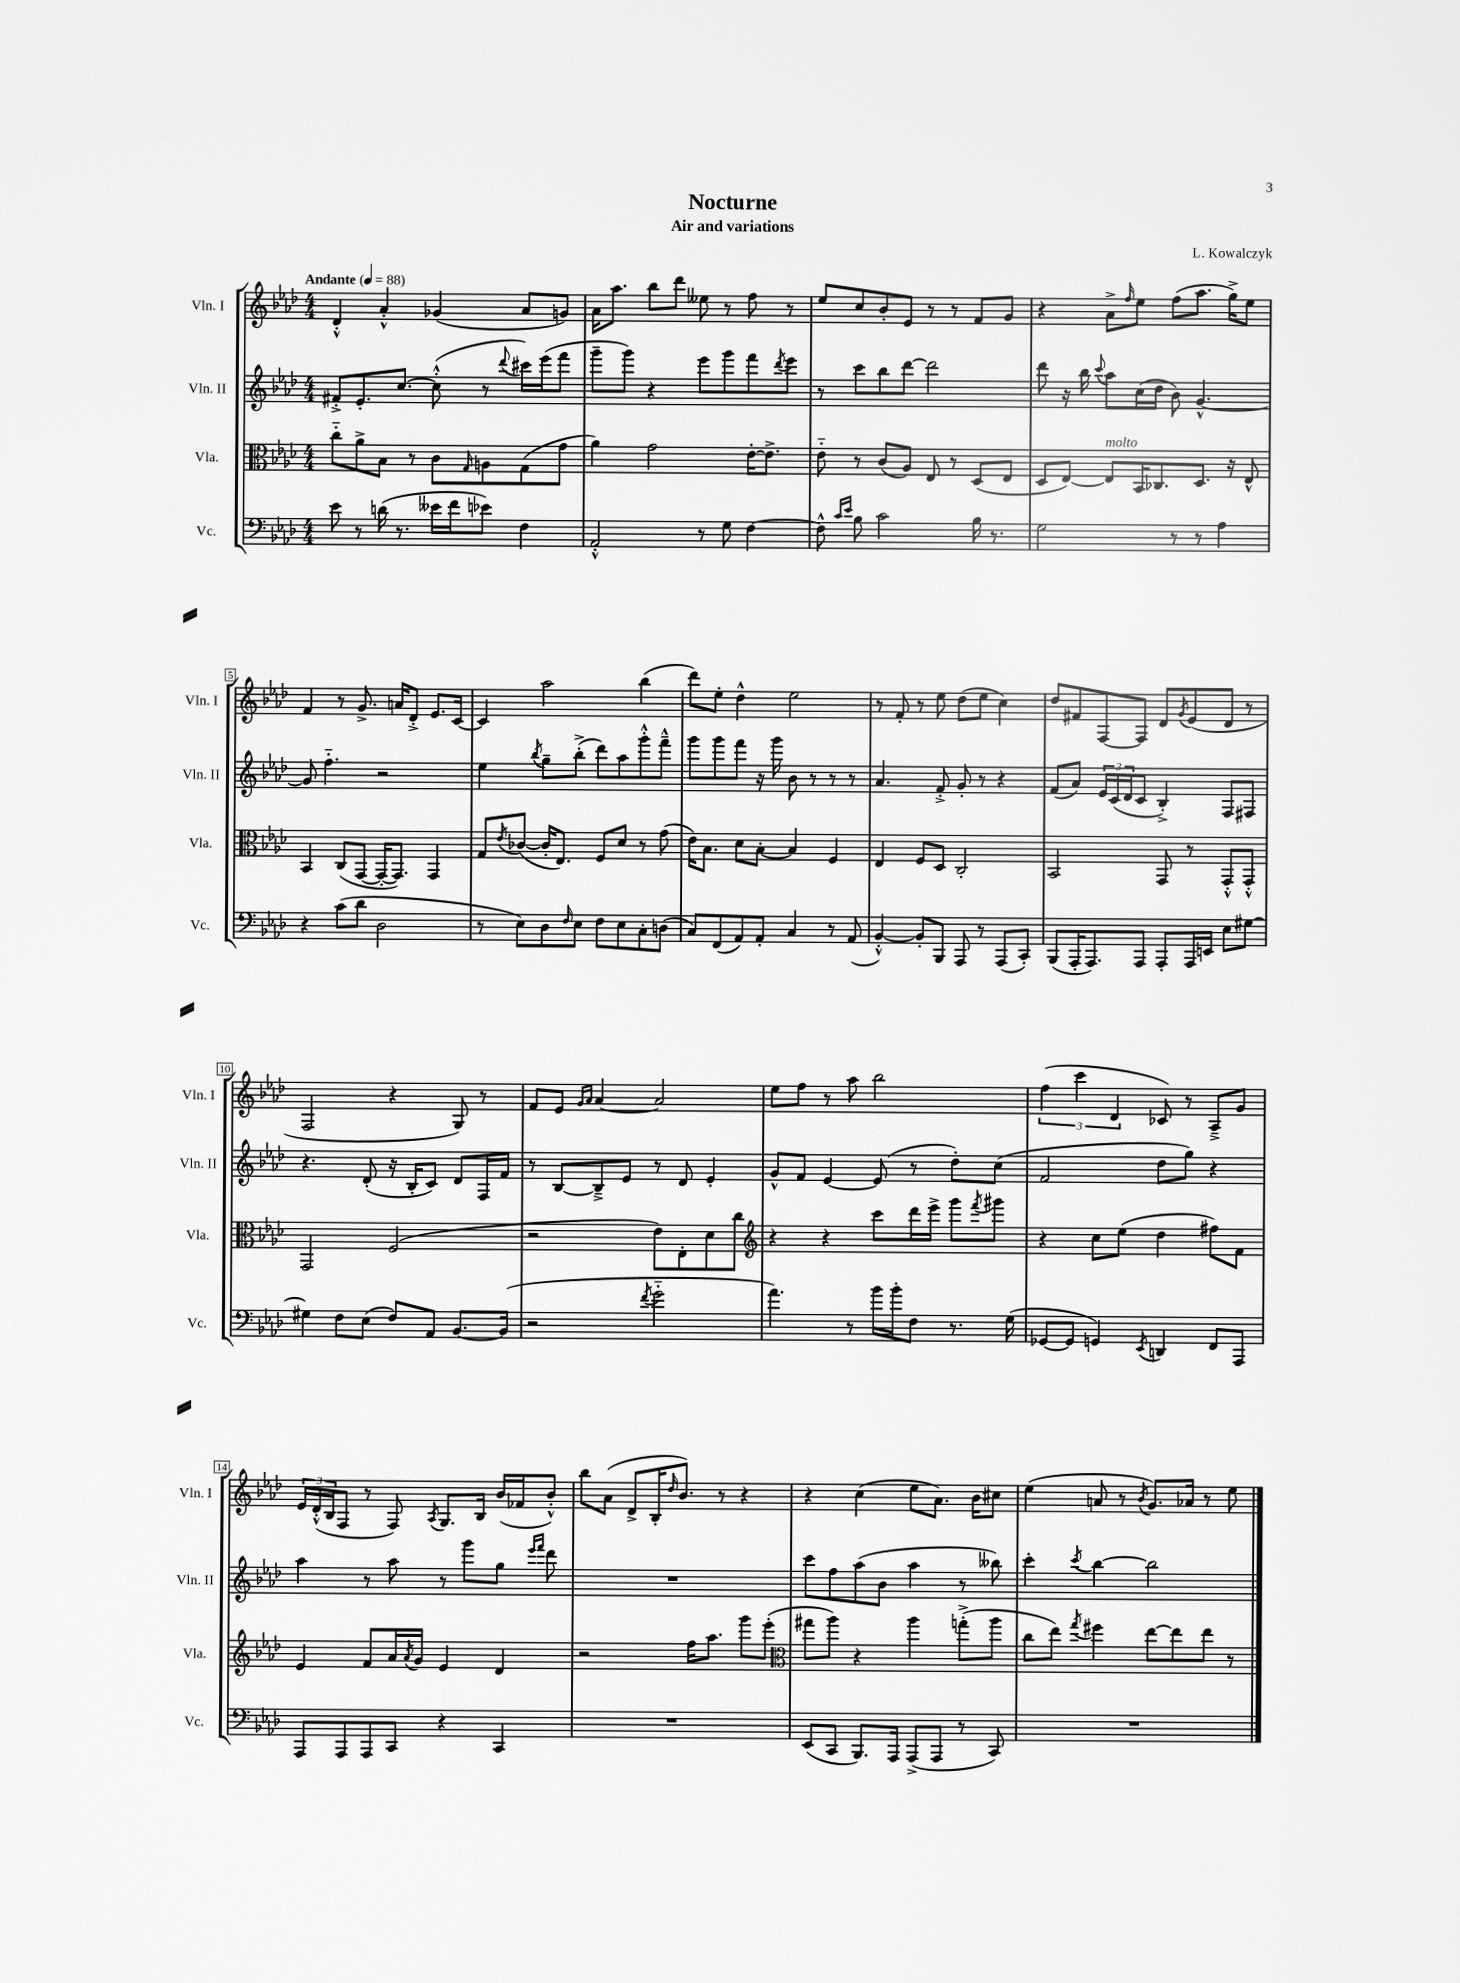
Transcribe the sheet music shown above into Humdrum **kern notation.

**kern	**kern	**kern	**kern
*part4	*part3	*part2	*part1
*staff4	*staff3	*staff2	*staff1
*I"Vc.	*I"Vla.	*I"Vln. II	*I"Vln. I
*I'Vc.	*I'Vla.	*I'Vln. II	*I'Vln. I
*clefF4	*clefC3	*clefG2	*clefG2
*k[b-e-a-d-]	*k[b-e-a-d-]	*k[b-e-a-d-]	*k[b-e-a-d-]
*M4/4	*M4/4	*M4/4	*M4/4
*MM88	*MM88	*MM88	*MM88
=1	=1	=1	=1
!	!	!	!LO:TX:a:B:t=Andante
8e-\	8cc\L	8f#X'^/L	4d-'^^/
8r	8a-^\	8.e-'/	.
(16dn\	8B-\J	.	4a-'^^/
8.r	.	[8.cc/J	.
.	8r	.	.
16e--X\LL	8c\L	(8cc'^^\]	(4g-X/
16f\J	.	.	.
.	16qqG/	.	.
8e-X\J)	8An\	8r	.
.	.	8qqddd-/	.
4F\	(8G\	16ccc#X\LL)	8a-/L
.	.	(16eee-\J	.
.	8g\J	8fff\J	8gn/J)
=2	=2	=2	=2
2AA-'^^/	4a-\)	8ggg~\L	16a-\KL
.	.	.	8.aa-\J
.	.	8ggg\J)	.
.	2g\	4r	8bb-\L
.	.	.	8ddd-\J
8r	.	8eee-\L	8ee--X\
8G\	.	8ggg\	8r
[4F\	[16e-'\KL	8fff\	8ff\
.	8.e-^\J]	.	.
.	.	8qddd-/	.
.	.	8eee-\J	8r
=3	=3	=3	=3
8F^^\]	8e-\	8r	8ee-/L
16qqc/LL	.	.	.
16qqe-/JJ	.	.	.
8B-\	8r	8ccc\L	8cc/
2c\	(8c/L	8bb-\	8b-'/
.	8A-/J)	[8ddd-\J	8e-/J
.	8E-/	2ddd-\]	8r
.	8r	.	8r
16B-\	(8D-/L	.	8f/L
8.r	.	.	.
.	8E-/J	.	8g/J
=4	=4	=4	=4
2G\	8D-/L	8ddd-\	4r
.	[8E-/J)	16r	.
.	.	16bb-\	.
.	.	8qqccc/	.
!	!LO:TX:a:i:t=molto	!	!
.	8E-/L]	8aa-\L	8a-^\L
.	.	.	16qqff/
.	16BB-/K	(16cc\L	8ee-\J
.	8.C-X/	16dd-\JJ	.
8r	.	8b-\)	(8ff\L
8r	8.D-/J	[4.g^^/	8.aa-\J
4A-\	.	.	.
.	16r	.	16gg^\KL)
.	8E-^^/	.	8ee-\J
!!LO:LB:g=z
=5	=5	=5	=5
4r	4BB-/	8g/]	4f/
.	.	4.ff\	.
(8c\L	(8C/L	.	8r
8d-\J	[8GG/J	.	8.g^/
2D-\	16GG'/KL_	2r	.
.	8.GG/J])	.	16an/KL
.	.	.	8d-'^/J
.	4GG/	.	8.e-/L
.	.	.	[16c/Jk
=6	=6	=6	=6
8r	8G/L	4ee-\	4c/]
.	8qe-/	.	.
8E-\L)	([8c-X/J	.	.
.	.	8qbb-/	.
8D-\	16c-'/KL]	8gg~\L	2aa-\
.	8.E-/J)	.	.
16qqF/	.	.	.
8E-\J	.	(8bb-'^\J	.
8F\L	8F/L	8ddd-\L)	.
8E-\	8d-/J	8aa-\	.
8C'\	8r	8ggg'^^\	(4bb-\
(8Dn\J	(8g\	8fff~^^\J	.
=7	=7	=7	=7
8C/L)	16e-\KL)	8ggg\L	8ddd-\L)
.	8.B-\J	.	.
(8FF/	.	8ggg\	8ee-'\J
8AA-/)	8d-\L	8fff\J	4dd-^^\
8AA-'/J	[8B-'\J	16r	.
.	.	16ggg\	.
4C/	4B-/]	8b-\	2ee-\
.	.	8r	.
8r	4F/	8r	.
(8AA-/	.	8r	.
=8	=8	=8	=8
[4BB-'^^/)	4E-/	4.a-/	8r
.	.	.	8f'/
8BB-'/L]	8F/L	.	8r
8BBB-/J	8D-/J	8f'^/	8ee-\
8AAA-/	2C'/	8g'/	(8dd-\L
8r	.	8r	8ee-\J
(8AAA-/L	.	4r	4cc\)
8CC'/J)	.	.	.
=9	=9	=9	=9
(8BBB-/L	2BB-/	(8f/L	8dd-/L
16AAA-'/K	.	8a-/J)	8f#X/
8.AAA-/)	.	.	.
.	.	24e-/LL	[8F/
.	.	(24c/	.
.	.	24d-/J	.
8AAA-/J	.	8c/J	8F/J]
8AAA-'/L	8GG/	4B-'^/)	8d-/L
.	.	.	8qg/
16AAA-/L	8r	.	(8e-/
16EEn/JJ	.	.	.
8E-\L	8GG'^^/L	8F/L	8d-/J
[8G#X\J	8GG'^^/J	8F#X/J	8r
!!LO:LB:g=z
=10	=10	=10	=10
4G#X\]	2GG/	4.r	2F/
8F\L	.	.	.
(8E-\J	.	(8d-'/	.
8F/L)	(2F/	16r	4r
.	.	16B-'/KL	.
8AA-/J	.	8c/J)	.
[8.BB-/L	.	8d-/L	8G/)
.	.	16F/L	8r
(16BB-/Jk]	.	16f/JJ	.
=11	=11	=11	=11
2r	2r	8r	8f/L
.	.	[8B-/L	8e-/J
.	.	.	16qqg/LL
.	.	.	16qqa-/JJ
.	.	8B-~^/]	[4a-/
.	.	8e-/J	.
8qf/	.	.	.
2g\	8e-\L)	8r	2a-/]
.	8E-'\	8d-/	.
.	8d-\	4e-'/	.
.	8cc\J	.	.
=12	=12	=12	=12
*	*clefG2	*	*
4.a-\)	4r	8g^^/L	8ee-\L
.	.	8f/J	8ff\J
.	4r	[4e-/	8r
8r	.	.	8aa-\
16b-\LL	8ccc\L	(8e-/]	2bb-\
16b-'\J	.	.	.
8F\J	16ddd-\L	8r	.
.	16eee-^\JJ	.	.
8.r	8ggg\L	8dd-'\L)	.
.	8qfff/	.	.
.	8ggg#X\J	(8cc\J	.
(16G\	.	.	.
=13	=13	=13	=13
[8GG-X/L	4r	2f/	(6ff\
8GG-/J]	.	.	.
.	.	.	6ccc\
4GGn/)	8cc\L	.	.
.	.	.	6d-/
.	(8ee-\J	.	.
8qEE-/	.	.	.
4DDn/	4dd-\	8dd-\L	8c-X/)
.	.	8gg\J)	8r
8FF/L	8ff#X\L)	4r	8A-~^/L
8AAA-/J	8f\J	.	8g/J
!!LO:LB:g=z
=14	=14	=14	=14
8AAA-/L	4e-/	4aa-\	24e-/LL
.	.	.	(24d-'^^/
.	.	.	24B-/J
8AAA-/	.	.	8F/J
8AAA-/	8f/L	8r	8r
8CC/J	16a-/L	8aa-\	8F/)
.	8qa-/	.	.
.	16g/JJ	.	.
.	.	.	8qA-/
4r	4e-/	8r	8.G/L
.	.	8ggg\L	.
.	.	.	16B-/Jk
4CC/	4d-/	8gg\J	(16b-/LL
.	.	.	16f-X/J
.	.	16qqeee-/LL	.
.	.	16qqfff/JJ	.
.	.	8ddd-\	8b-'^^/J)
=15	=15	=15	=15
1r	2r	1r	8bb-\L
.	.	.	(8a-\J
.	.	.	8d-^/L
.	.	.	16B-'/K
.	.	.	16qqdd-/
.	.	.	8.b-/J)
.	16ff\KL	.	.
.	8.aa-\J	.	.
.	.	.	8r
.	8ggg\L	.	4r
.	(8eee-'\J	.	.
=16	=16	=16	=16
*	*clefC3	*	*
(8EE-/L	8gg#X\L	8ccc\L	4r
8CC/J	8aa-\J)	8ff\	.
8.BBB-/L)	4r	(8aa-\	(4cc\
.	.	8b-\J	.
16AAA-/Jk	.	.	.
(8AAA-^/L	4aa-\	4aa-\	8ee-\L
8AAA-/J	.	.	8.a-\J)
8r	(8ggn'^\L	8r	.
.	.	.	16b-\KL
8CC/)	8aa-\J	8bb--X\)	8cc#X\J
=17	=17	=17	=17
1r	8cc\L	4ccc'\	(4ee-\
.	8ee-\J)	.	.
.	8qgg/	8qccc/	.
.	4ff#X\	[4bb-\	8an/
.	.	.	8r
.	.	.	8qb-/
.	[8ee-\L	2bb-\]	8.g/L)
.	8ee-\]	.	.
.	.	.	16a-X/Jk
.	8ee-\J	.	8r
.	8r	.	8ee-\
==	==	==	==
*-	*-	*-	*-
